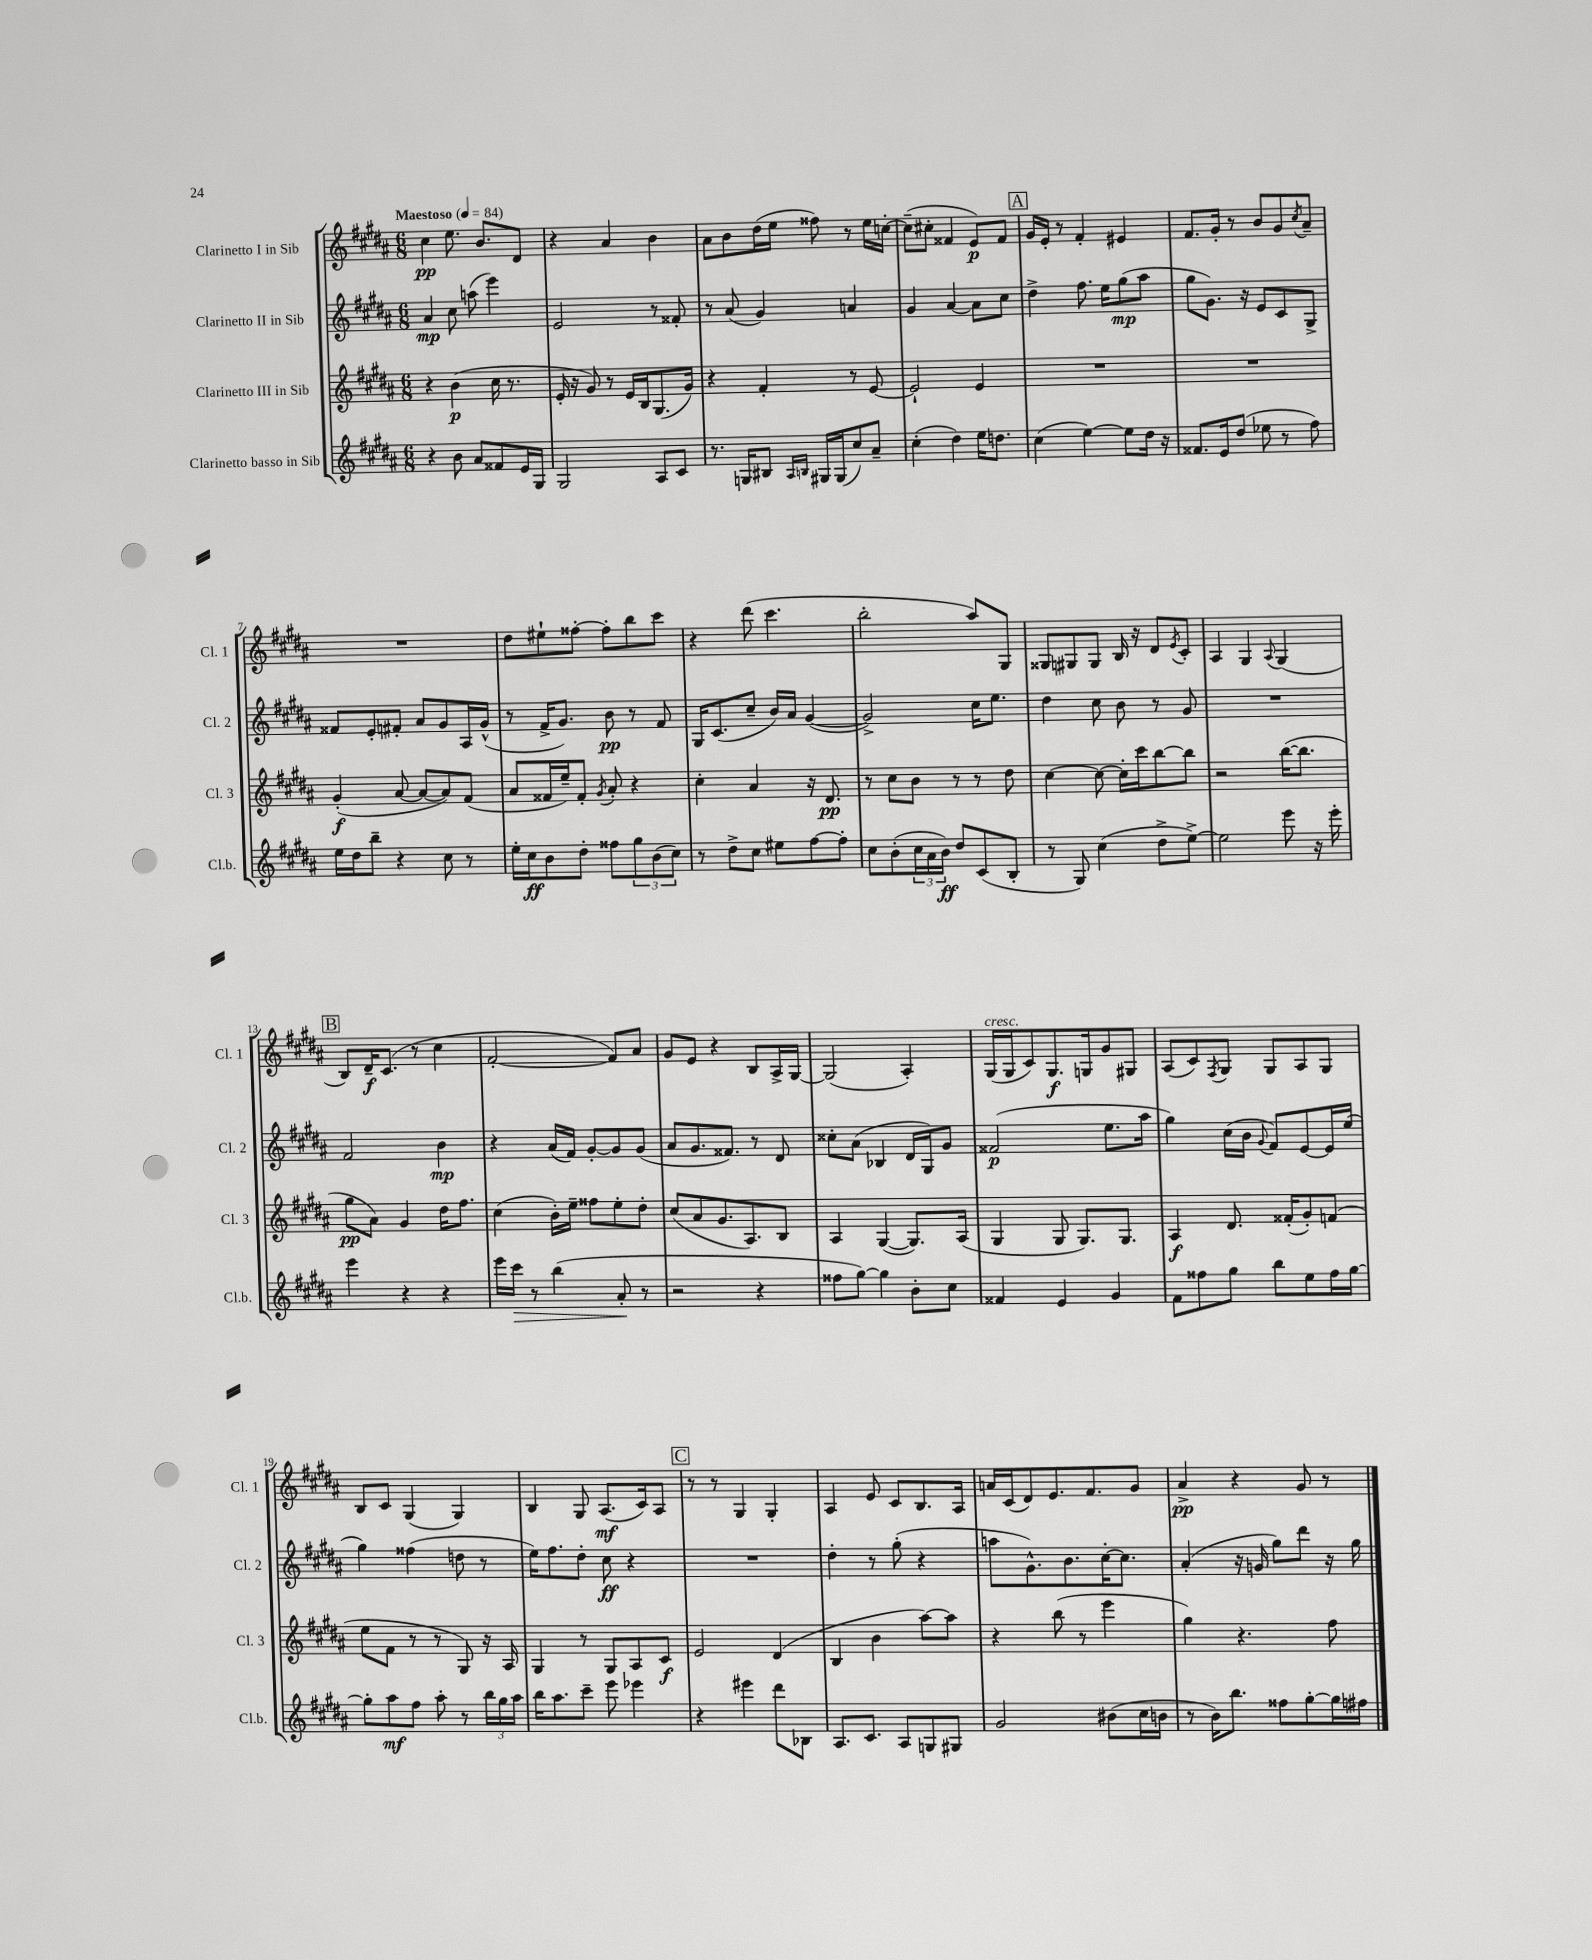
<<
\new StaffGroup <<
\new Staff = "s0" \with { instrumentName = "Clarinetto I in Sib" shortInstrumentName = "Cl. 1" } {
    \clef treble \key b \major \numericTimeSignature \time 6/8 \tempo "Maestoso" 4 = 84
    cis''4\pp e''8. b'8. dis'8 |
    r4 ais'4 b'4 |
    ais'8 b'8 dis''16( e''16 fisis''8) r8 e''16 c''16~-. |
    c''8--( cis''8-. fisis'4 e'8\p) fisis'8 |
    \mark \markup { \box "A" } gis'16 e'16-. r8 fis'4-. eis'4 |
    fis'8. gis'16-. r8 b'8 gis'8 \acciaccatura { cis''8 } ais'8-- |
    R2. |
    dis''8 eis''8-! fisis''8~-. fisis''8-. b''8 cis'''8 |
    r4 dis'''8( cis'''4. |
    b''2-. ais''8) gis8 |
    gisis8 gis8 gis8 b16 r16 dis'8 \acciaccatura { e'8 } cis'8-. |
    ais4 gis4 \appoggiatura { ais8 } gis4( |
    \mark \markup { \box "B" } b8) dis'16--\f cis'8.( r8 cis''4 |
    fis'2~-. fis'8) ais'8 |
    gis'8 e'8 r4 b8 ais16-> gis16~ |
    gis2( ais4-.) |
    gis16^\markup { \italic "cresc." }( gis16 cis'8) gis8.\f g16 gis'8 gis8 |
    ais8( cis'8) \acciaccatura { fis8 } gis8 gis8 ais8 gis8 |
    b8 cis'8 gis4( gis4) |
    b4 gis8 ais8.\mf( cis'16) ais8 |
    \mark \markup { \box "C" } r8 r8 gis4 gis4-. |
    ais4 e'8 cis'8 b8. ais16 |
    a'16 cis'16( dis'8) e'8. fis'8. gis'8 |
    ais'4->\pp r4 gis'8 r8 \bar "|." |
}
\new Staff = "s1" \with { instrumentName = "Clarinetto II in Sib" shortInstrumentName = "Cl. 2" } {
    \clef treble \key b \major \numericTimeSignature \time 6/8
    ais'4\mp cis''8 a''8( e'''4) |
    e'2 r8 fisis'8-. |
    r8 ais'8( gis'4) a'4 |
    gis'4 ais'4~ ais'8 cis''8 |
    \mark \markup { \box "A" } dis''4-> fis''8. e''16 gis''8\mp( ais''8 |
    gis''8 gis'8.) r16 e'8 cis'8 gis8-> |
    fisis'8 e'8-. fis'8-. ais'8 gis'8 ais16 gis'16-^( |
    r8 fis'16-> gis'8.) b'8\pp r8 fis'8 |
    gis16 cis'8.( cis''8-- b'16) ais'16 gis'4~( |
    gis'2->) cis''16 e''8. |
    dis''4 cis''8 b'8 r8 gis'8 |
    R2. |
    \mark \markup { \box "B" } fis'2 b'4\mp |
    r4 ais'16( fis'16) gis'8~-. gis'8 gis'8( |
    ais'8 gis'8. fisis'8.) r8 dis'8 |
    cisis''8-. ais'8( bes4 dis'16 gis16) gis'8 |
    fisis'2\p( e''8. ais''16 |
    gis''4) cis''16( b'16 \appoggiatura { gis'8 } fis'8) e'8~ e'16 e''16( |
    gis''4) fisis''4( d''8 r8 |
    e''16) fis''8. dis''8-. cis''8\ff r4 |
    \mark \markup { \box "C" } R2. |
    dis''4-. r8 gis''8-.( r4 |
    a''8 gis'8.-^) b'8. cis''16~-. cis''8. |
    ais'4-.( r16 g'16 gis''8) dis'''8 r16 gis''16 \bar "|." |
}
\new Staff = "s2" \with { instrumentName = "Clarinetto III in Sib" shortInstrumentName = "Cl. 3" } {
    \clef treble \key b \major \numericTimeSignature \time 6/8
    r4 b'4\p( cis''16 r8. |
    e'16-. r16 gis'8) r8 e'16 b16 gis8.( gis'16) |
    r4 fis'4-. r8 e'8~ |
    e'2-! e'4 |
    \mark \markup { \box "A" } R2. |
    R2. |
    gis'4-.\f( ais'8~ ais'8~ ais'8) fis'8( |
    ais'8 fisis'16 e''16--) fisis'8-. \acciaccatura { gis'8 } ais'8-. r4 |
    cis''4-. ais'4 r16 dis'8.\pp |
    r8 cis''8 b'8 r8 r8 dis''8 |
    cis''4~ cis''8~ cis''16-. cis'''16 b''8~ b''8 |
    r2 b''16~( b''8. |
    \mark \markup { \box "B" } gis''8\pp ais'8) gis'4 dis''16 fis''8. |
    cis''4( b'16-.) e''16-- fisis''8 e''8-. dis''8-. |
    cis''8( ais'8 gis'8. ais8.) b8 |
    ais4 gis4~( gis8.) ais16( |
    gis4 gis8 gis8.) gis8. |
    ais4\f dis'8. fisis'16-.( gis'8-.) f'8( |
    e''8 fis'8 r8 r8 gis8) r16 ais16 |
    gis4 r8 gis8 ais8 cis'8\f |
    \mark \markup { \box "C" } e'2 dis'4( |
    b4 b'4 ais''8~) ais''8 |
    r4 b''8( r8 e'''4 |
    gis''4) r4. fis''8 \bar "|." |
}
\new Staff = "s3" \with { instrumentName = "Clarinetto basso in Sib" shortInstrumentName = "Cl.b." } {
    \clef treble \key b \major \numericTimeSignature \time 6/8
    r4 b'8 ais'8 fisis'8 e'16 gis16 |
    gis2 ais8 cis'8 |
    r8. g16 bis8 \grace { ais16 b16 } gis16 gis16( cis''8) ais'8-- |
    cis''4-.( dis''4) e''16 d''8. |
    \mark \markup { \box "A" } cis''4( e''4~) e''8 dis''16 r16 |
    fisis'8. e'16 dis''8( ees''8 r8 fis''8) |
    e''16 dis''16 b''8-- r4 cis''8 r8 |
    e''16-. cis''16\ff b'8 dis''8-. fisis''8 \tuplet 3/2 { gis''8 b'8( cis''8) } |
    r8 dis''8-> cis''8 eis''8 fis''8~ fis''8-. |
    cis''8 b'8-.( \tuplet 3/2 { cis''16 ais'16 b'16\ff) } dis''8 cis'8( b8-. |
    r8 gis8) cis''4( dis''8-> e''8~->) |
    e''2 e'''8 r16 e'''16-. |
    \mark \markup { \box "B" } e'''4 r4 r4 |
    e'''16 cis'''16\> r8 b''4( ais'8-.\! r8 |
    r2 r4 |
    fisis''8 gis''8~) gis''4 b'8-. cis''8 |
    fisis'4 e'4 gis'4 |
    fis'8 fisis''8 gis''8 b''8 e''8 fisis''16 gis''16~ |
    gis''8-. ais''8\mf fis''8 ais''8-. r8 \tuplet 3/2 { b''16 gis''16 ais''16 } |
    b''16 ais''8. cis'''8-- e'''8 ees'''4 |
    \mark \markup { \box "C" } r4 eis'''4 dis'''8 bes8 |
    ais8. cis'8. ais8 g8 gis8 |
    gis'2 bis'8( cis''16 b'16 |
    r8 b'16) b''8. fisis''8 gis''8~-. gis''16 fis''16 \bar "|." |
}
>>
>>
